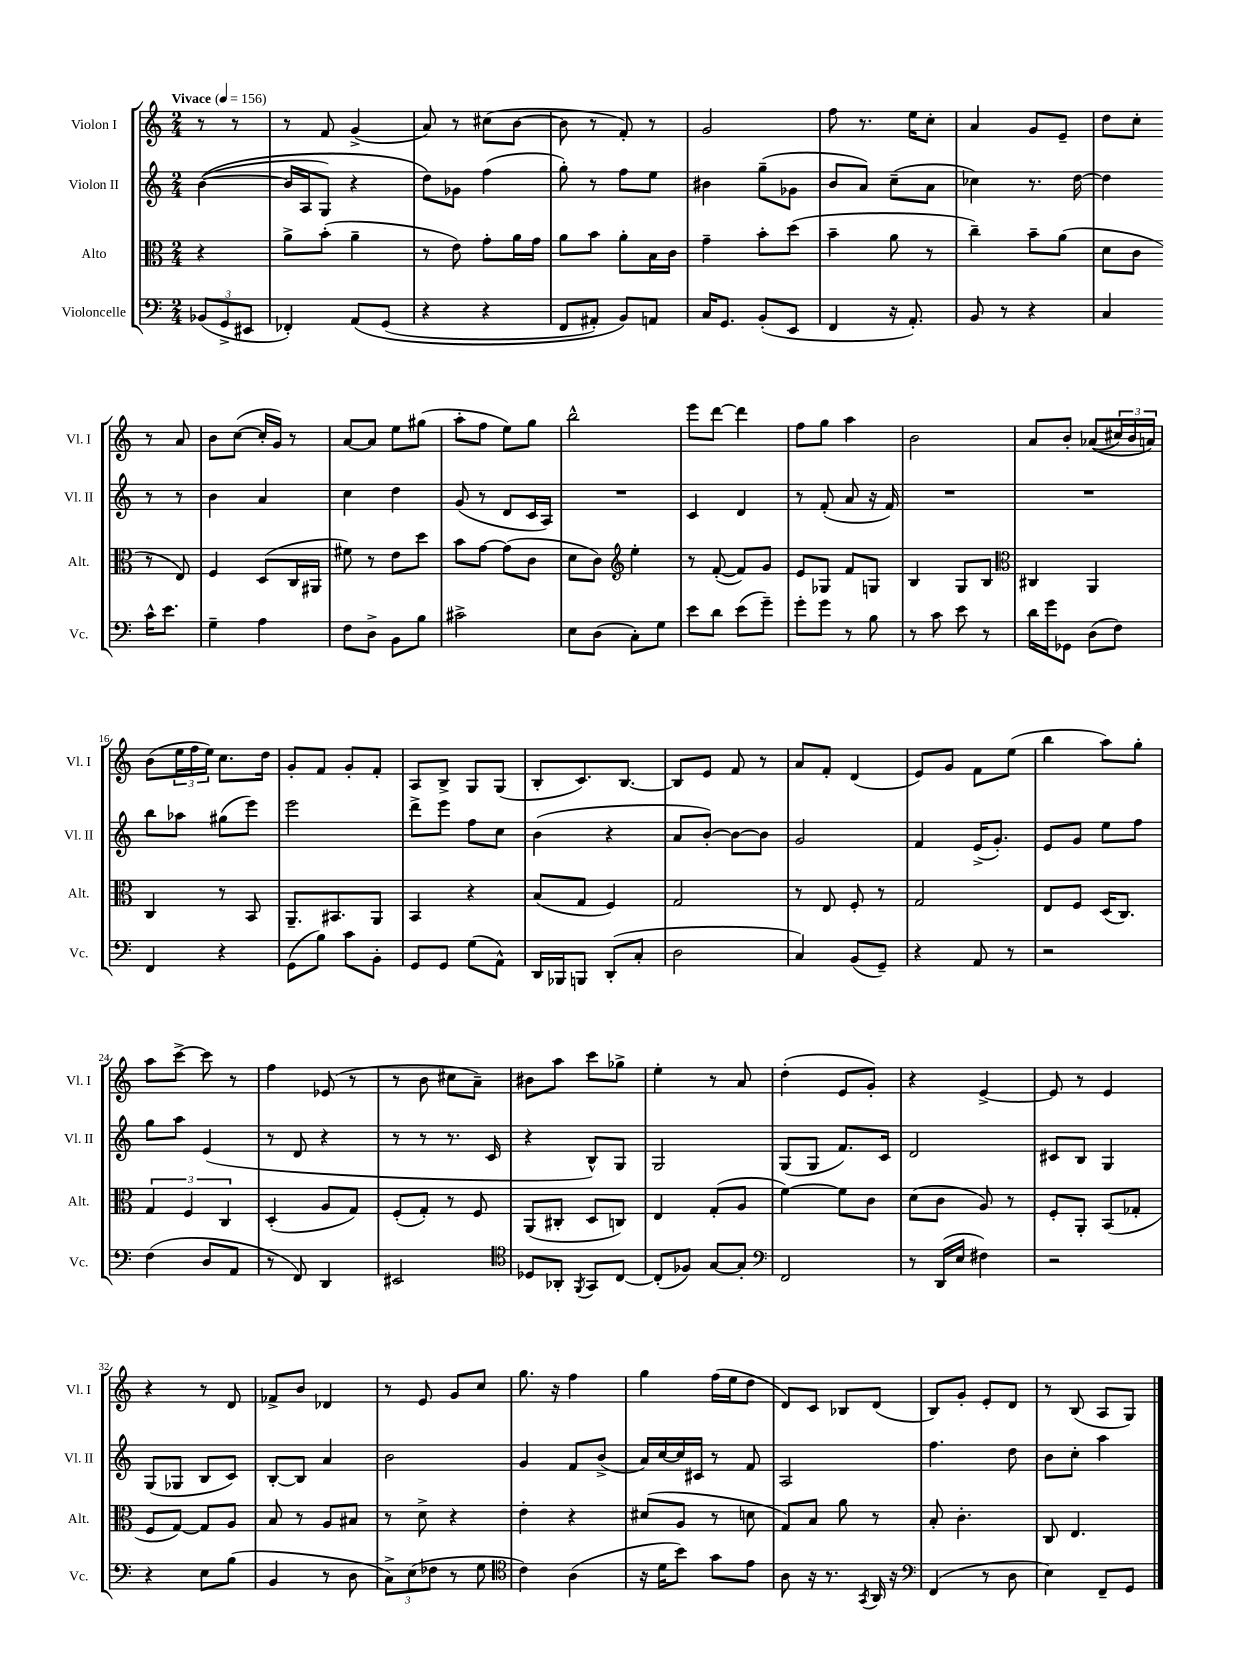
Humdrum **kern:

**kern	**kern	**kern	**kern
*staff4	*staff3	*staff2	*staff1
*clefF4	*clefC3	*clefG2	*clefG2
*k[]	*k[]	*k[]	*k[]
*M2/4	*M2/4	*M2/4	*M2/4
*MM156	*MM156	*MM156	*MM156
(12BB-	4r	&(([4b	8r
12GG^	.	.	.
.	.	.	8r
12EE#	.	.	.
=	=	=	=
4FF-')	8a^	16b]	8r
.	.	16A	.
.	(8b'	8G)	8f
&(8AA	4a~	4r	(4g^
(8GG	.	.	.
=	=	=	=
4r	8r	8dd&)	8a)
.	8e)	8g-	8r
4r	8g'	(4ff	(8cc#
.	16a	.	[8b
.	16g	.	.
=	=	=	=
8FF	8a	8gg')	8b]
8AA#')	8b	8r	8r
8BB&)	8a'	8ff	8f')
8AA	16B	8ee	8r
.	16c	.	.
=	=	=	=
16C	4g~	4b#	2g
8.GG	.	.	.
(8BB'	8b'	(8gg~	.
8EE	(8dd	8g-	.
=	=	=	=
4FF	4b~	8b	8ff
.	.	8a)	8.r
16r	8a	(8cc~	.
8.AA')	.	.	16ee
.	8r	8a	8cc'
=	=	=	=
8BB	4cc~)	4cc-)	4a
8r	.	.	.
4r	8b~	8.r	8g
.	(8a	.	8e~
.	.	[16dd	.
=	=	=	=
4C	8d	4dd]	8dd
.	8c	.	8cc'
16c^^	8r	8r	8r
8.e	.	.	.
.	8E)	8r	8a
=	=	=	=
4G~	4F	4b	8b
.	.	.	([8cc
4A	(8D	4a	16cc']
.	.	.	16g)
.	16C	.	8r
.	16AA#	.	.
=	=	=	=
8F	8f#)	4cc	[8a
8D^	8r	.	8a]
8BB	8e	4dd	8ee
8B	8dd	.	(8gg#
=	=	=	=
2c#^	8b	(8g	8aa'
.	[8g	8r	8ff
.	(8g]	8d	8ee)
.	8c	16c	8gg
.	.	16A)	.
=	=	=	=
8E	8d	2r	2bb^^
(8D	8c)	.	.
*	*clefG2	*	*
8C')	4ee'	.	.
8G	.	.	.
=	=	=	=
8e	8r	4c	8eee
8d	([8f'	.	[8ddd
(8e	8f])	4d	4ddd]
8g~)	8g	.	.
=	=	=	=
8g'	8e	8r	8ff
8g	8G-	(8f'	8gg
8r	8f	8a	4aa
8B	8G	16r	.
.	.	16f)	.
=	=	=	=
8r	4B	2r	2b
8c	.	.	.
8e	8G	.	.
8r	8B	.	.
=	=	=	=
*	*clefC3	*	*
16d	4C#	2r	8a
16g	.	.	.
8GG-	.	.	8b'
(8D	4AA	.	&((8a-
8F)	.	.	24cc#)
.	.	.	24b
.	.	.	24a&)
=	=	=	=
4FF	4C	8bb	(8b
.	.	8aa-	24ee
.	.	.	24ff
.	.	.	24ee)
4r	8r	(8gg#	8.cc
.	8BB	8eee)	.
.	.	.	16dd
=	=	=	=
(8GG	8.AA~	2eee	8g'
8B)	.	.	8f
.	8.BB#	.	.
8c	.	.	8g'
8BB'	8AA	.	8f'
=	=	=	=
8GG	4BB	8ddd^	8A
8GG	.	8eee	8B^
(8G	4r	8ff	8G
8AA^^)	.	8cc	(8G
=	=	=	=
16DD	(8B	(4b	8B'
16BBB-	.	.	.
8BBB	8G	.	8.c)
(8DD'	4F)	4r	.
.	.	.	[8.B
8C'	.	.	.
=	=	=	=
2D	2G	8a	8B]
.	.	[8b')	8e
.	.	8b_	8f
.	.	8b]	8r
=	=	=	=
4C)	8r	2g	8a
.	8E	.	8f'
(8BB	8F'	.	(4d
8GG~)	8r	.	.
=	=	=	=
4r	2G	4f	8e)
.	.	.	8g
8AA	.	(16e^	8f
.	.	8.g')	.
8r	.	.	(8ee
=	=	=	=
2r	8E	8e	4bb
.	8F	8g	.
.	(16D	8ee	8aa)
.	8.C)	.	.
.	.	8ff	8gg'
=	=	=	=
(4F	6G	8gg	8aa
.	.	8aa	[8ccc^
.	6F	.	.
8D	.	(4e	8ccc]
.	6C	.	.
8AA	.	.	8r
=	=	=	=
8r	(4D'	8r	4ff
8FF)	.	8d	.
4DD	8A	4r	(8e-
.	8G)	.	8r
=	=	=	=
2EE#	(8F'	8r	8r
.	8G')	8r	8b
.	8r	8.r	8cc#
.	8F	.	8a~)
.	.	16c	.
=	=	=	=
*clefC4	*	*	*
8D-	(8AA	4r	8b#
8AA-'	8C#'	.	8aa
8qFF	.	.	.
8GG	8D	8B^^)	8ccc
[8C	8C)	8G	8gg-^
=	=	=	=
(8C']	4E	2G	4ee'
8F-)	.	.	.
[8G	(8G'	.	8r
8G']	8A	.	8a
=	=	=	=
*clefF4	*	*	*
2FF	[4f)	(8G	(4dd'
.	.	8G	.
.	8f]	8.f)	8e
.	8c	.	8g')
.	.	16c	.
=	=	=	=
8r	(8d	2d	4r
(16DD	8c	.	.
16E	.	.	.
4F#)	8A)	.	[4e^
.	8r	.	.
=	=	=	=
2r	8F'	8c#	8e]
.	8AA'	8B	8r
.	(8BB	4G	4e
.	8G-'	.	.
=	=	=	=
4r	8F	(8G	4r
.	[8G)	8G-	.
8E	8G]	8B	8r
(8B	8A	8c)	8d
=	=	=	=
4BB	8B	[8B'	8f-^
.	8r	8B]	8b
8r	8A	4a	4d-
8D	8B#	.	.
=	=	=	=
12C^)	8r	2b	8r
(12E	.	.	.
.	8d^	.	8e
12F-	.	.	.
8r	4r	.	8g
8G	.	.	8cc
=	=	=	=
*clefC4	*	*	*
4c)	4e'	4g	8.gg
.	.	.	16r
(4A	4r	8f	4ff
.	.	(8b^	.
=	=	=	=
16r	(8d#	16a)	4gg
16d	.	[16cc	.
8b)	8A	16cc]	.
.	.	16c#	.
8g	8r	8r	(16ff
.	.	.	16ee
8e	8d	8f	8dd
=	=	=	=
8A	8G)	2A	8d)
16r	8B	.	8c
8.r	.	.	.
.	8a	.	8B-
8qGG	.	.	.
16AA	8r	.	(8d
16r	.	.	.
=	=	=	=
*clefF4	*	*	*
(4FF	8B'	4.ff	8B)
.	4.c'	.	8g'
8r	.	.	8e'
8D	.	8dd	8d
=	=	=	=
4E)	8C	8b	8r
.	4.E	8cc'	(8B
8FF~	.	4aa	8A
8GG	.	.	8G)
==	==	==	==
*-	*-	*-	*-
